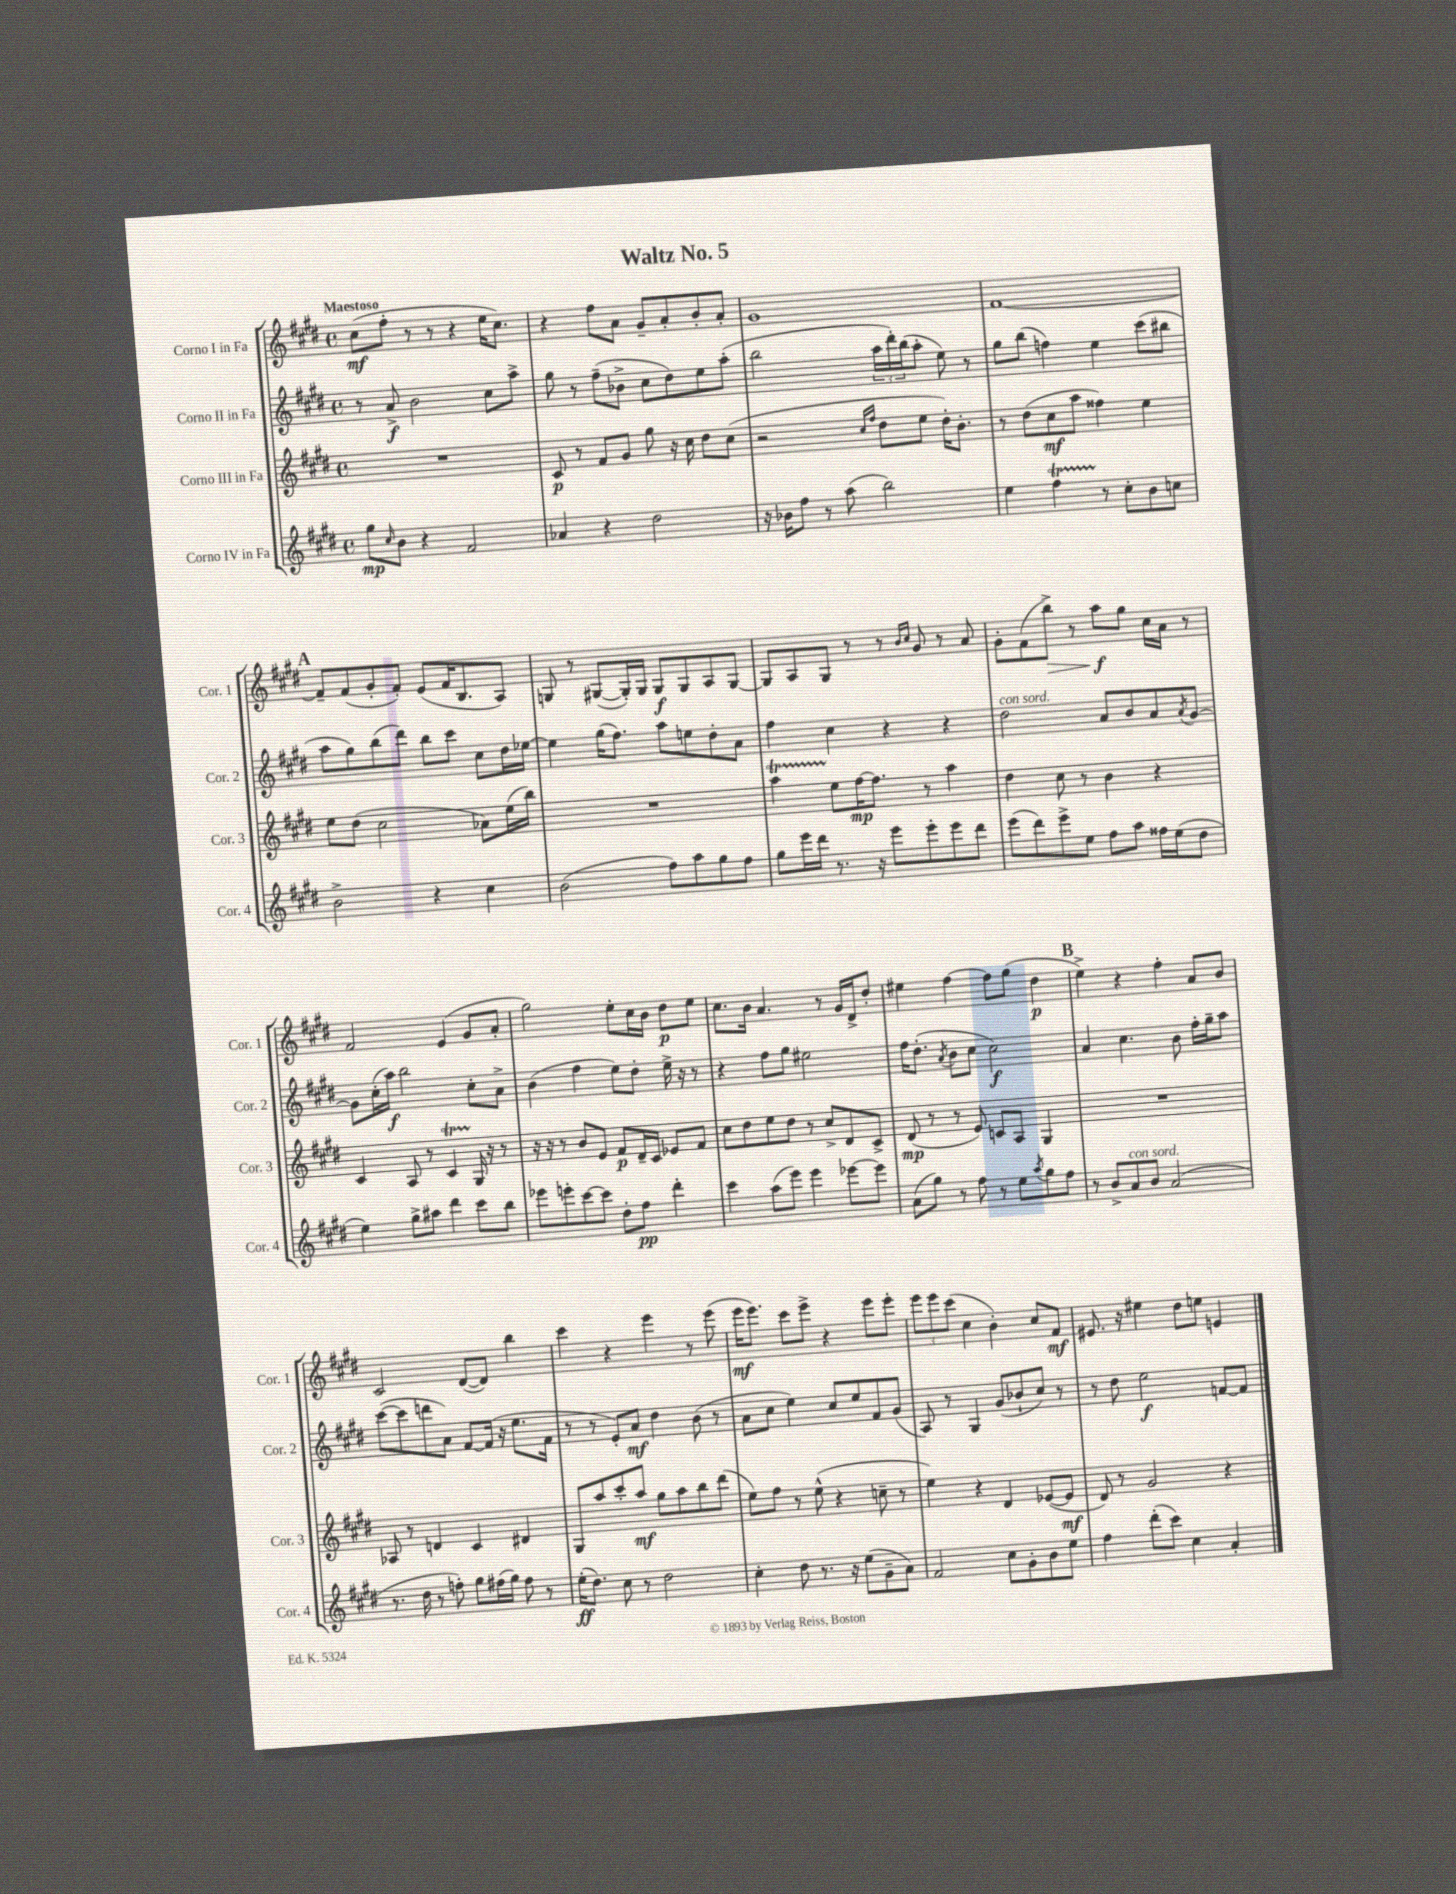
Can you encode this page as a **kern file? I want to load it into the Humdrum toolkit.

**kern	**dynam	**kern	**dynam	**kern	**dynam	**kern	**dynam
*part4	*part4	*part3	*part3	*part2	*part2	*part1	*part1
*staff4	*staff4	*staff3	*staff3	*staff2	*staff2	*staff1	*staff1
*I"Corno IV in Fa	*	*I"Corno III in Fa	*	*I"Corno II in Fa	*	*I"Corno I in Fa	*
*I'Cor. 4	*	*I'Cor. 3	*	*I'Cor. 2	*	*I'Cor. 1	*
*clefG2	*	*clefG2	*	*clefG2	*	*clefG2	*
*k[f#c#g#d#]	*	*k[f#c#g#d#]	*	*k[f#c#g#d#]	*	*k[f#c#g#d#]	*
*M4/4	*	*M4/4	*	*M4/4	*	*M4/4	*
*met(c)	*	*met(c)	*	*met(c)	*	*met(c)	*
=1	=1	=1	=1	=1	=1	=1	=1
!	!	!	!	!	!	!LO:TX:a:B:t=Maestoso	!
8gg#\L	mp	1r	.	8r	.	(8cc#\L	mf
16qqcc#/	.	.	.	.	.	.	.
8b\J	.	.	.	8a^/	f	8ff#'\J	.
4r	.	.	.	2b\	.	8r	.
.	.	.	.	.	.	8r	.
2f#/	.	.	.	.	.	4r	.
.	.	.	.	8cc#\L	.	16ee\KL	.
.	.	.	.	.	.	8.cc#\J)	.
.	.	.	.	8aa^\J	.	.	.
=2	=2	=2	=2	=2	=2	=2	=2
4a-X/	.	8c#/	p	8gg#\	.	4r	.
.	.	8r	.	8r	.	.	.
4r	.	8f#/L	.	(8ff#~\L	.	8ff#\L	.
.	.	8g#/J	.	8b-X^\J	.	8a\J	.
2dd#\	.	8gg#\	.	8cc#\L	.	8g#~/L	.
.	.	16r	.	8dd#\)	.	8a'/	.
.	.	16cc#\	.	.	.	.	.
.	.	8dd#\L	.	8ee\	.	8b'/	.
.	.	(8cc#\J	.	(8aa'\J	.	8a'/J	.
=3	=3	=3	=3	=3	=3	=3	=3
16r	.	2r	.	2bb\	.	1g#	.
16b-X\KL	.	.	.	.	.	.	.
8ff#\J	.	.	.	.	.	.	.
8r	.	.	.	.	.	.	.
(8aa\	.	.	.	.	.	.	.
.	.	16qqcc#/LL	.	.	.	.	.
.	.	16qqff#/JJ	.	.	.	.	.
2bb\)	.	8dd#\L	.	24aa\LL	.	.	.
.	.	.	.	24ddd#'\)	.	.	.
.	.	.	.	(24bb\J	.	.	.
.	.	8ee\J	.	8aa'\J	.	.	.
.	.	16dd#'\KL)	.	8ee\)	.	.	.
.	.	8.b'\J	.	.	.	.	.
.	.	.	.	8r	.	.	.
=4	=4	=4	=4	=4	=4	=4	=4
4ee\	.	8r	.	8gg#\L	.	[1f#	.
.	.	(8dd#\L	.	(8bb\J	.	.	.
4ff#T\	.	8cc#\	mf	4ffn\)	.	.	.
.	.	8aa\J	.	.	.	.	.
8r	.	4ff##X\)	.	4ee\	.	.	.
8cc#'\L	.	.	.	.	.	.	.
8b\	.	4ee\	.	(8ccc#\L	.	.	.
8ccn\J	.	.	.	8bb#X\J	.	.	.
!!LO:LB:g=z
!!LO:REH:place=s1:t=A
=5	=5	=5	=5	=5	=5	=5	=5
2b^\	.	8ee\L	.	8aa\L	.	8f#~/L]	.
.	.	(8dd#\J	.	8gg#\)	.	(8f#/	.
.	.	2cc#\	.	(8bb\	.	8g#'/	.
.	.	.	.	8ddd#\J)	.	8f#'/J)	.
4r	.	.	.	8bb\L	.	(8e/L	.
.	.	.	.	8ccc#\J	.	16f#/K	.
.	.	.	.	.	.	8.B/	.
4cc#\	.	8a-X\L)	.	8cc#\L	.	.	.
.	.	(16ee\L	.	16dd#\L	.	8A/J)	.
.	.	16bb\JJ)	.	[16ee-X\JJ	.	.	.
=6	=6	=6	=6	=6	=6	=6	=6
(2b\	.	1r	.	4ee-\]	.	8Gn/	.
.	.	.	.	.	.	8r	.
.	.	.	.	(16gg#\KL	.	([8G#X/L	.
.	.	.	.	8.ff#\J)	.	.	.
.	.	.	.	.	.	16G#'/L])	.
.	.	.	.	.	.	16G#/JJ	.
8ff#\L)	.	.	.	8aa\L	.	8G#/L	f
8aa\	.	.	.	8een\	.	8G#/	.
8gg#\	.	.	.	8dd#'\	.	8A/	.
8ff#\J	.	.	.	8a\J	.	[8G#/J	.
=7	=7	=7	=7	=7	=7	=7	=7
8gg#\L	.	4aaT\	.	4ff#\	.	8G#/L]	.
16eee\L	.	.	.	.	.	8A/	.
16ddd#\JJ	.	.	.	.	.	.	.
8.r	.	8ee\L	.	4cc#\	.	8G#/J	.
.	.	[16ff#\K	mp	.	.	8r	.
16r	.	8.ff#\J]	.	.	.	.	.
8eee\L	.	.	.	4r	.	8r	.
.	.	.	.	.	.	16qqb/LL	.
.	.	.	.	.	.	16qqcc#/JJ	.
8eee'\	.	8r	.	.	.	8g#/	.
8eee\	.	4aa\	.	4r	.	8r	.
8ddd#\J	.	.	.	.	.	8a/	.
=8	=8	=8	=8	=8	=8	=8	=8
!	!	!	!	!LO:TX:a:i:t=con sord.	!	!	!
(8eee\L	.	4dd#\	.	2dd#\	.	8g#'\L	.
8ddd#\)	.	.	.	.	.	(8f#\	.
!	!	!	!	!	!	!	!LO:HP:b
8eee^\	.	8cc#\	.	.	.	8bb^\J)	>
8ee\J	.	8r	.	.	.	8r	.
8ff#\L	.	4b\	.	8a/L	.	8aa\L	f
8aa\J	.	.	.	8b/	.	8gg#\J	]
16ff##X\LL	.	4r	.	8a/	.	16cc#\LL	.
(16ee\J	.	.	.	.	.	16a\JJ	.
.	.	.	.	8qa/	.	.	.
8dd#\J	.	.	.	[8g#/J	.	8r	.
!!LO:LB:g=z
=9	=9	=9	=9	=9	=9	=9	=9
4ee\)	.	4c#/	.	8g#\L]	.	2f#/	.
.	.	.	.	(16cc#'\L	.	.	.
.	.	.	.	16aa\JJ)	f	.	.
8gg#^\L	.	8A/	.	2bb\	.	.	.
8aa#X\J	.	8r	.	.	.	.	.
4ddd#\	.	4c#T/	.	.	.	(4e/	.
8ccc#\L	.	16G#/	.	8cc#'\L	.	8g#/L	.
.	.	16r	.	.	.	.	.
8bb\J	.	8r	.	8a^\J	.	8a'/J	.
=10	=10	=10	=10	=10	=10	=10	=10
8eee-X\L	.	16r	.	(4b\	.	2gg#\)	.
.	.	16r	.	.	.	.	.
8eeen'\	.	8r	.	.	.	.	.
[8ccc#\	.	8b/L	.	4ff#\	.	.	.
8ccc#\J]	.	8e/J	.	.	.	.	.
8dd#'\L	.	8f#/L	p	8ee\L)	.	8ee'\L	.
8ff#\J	pp	16d#~/L	.	8dd#'\J	.	16cc#\L	.
.	.	16c#/JJ	.	.	.	16b\JJ	.
4ddd#'\	.	8e-X/L	.	16ee^\	.	8dd#\L	p
.	.	.	.	16r	.	.	.
.	.	8f#/J	.	8r	.	8ee\J	.
=11	=11	=11	=11	=11	=11	=11	=11
4ccc#\	.	8cc#\L	.	4r	.	8.cc#\L	.
.	.	8dd#\	.	.	.	.	.
.	.	.	.	.	.	16b\Jk	.
(8aa\L	.	8ee\	.	8ff#\L	.	4.a/	.
8eee\J)	.	8dd#\J	.	8gg#\J	.	.	.
4eee\	.	8r	.	2ee#X\	.	.	.
.	.	8cc#^/L	.	.	.	8r	.
[8eee-X\L	.	8d#/	.	.	.	16g#/LL	.
.	.	.	.	.	.	16d#^/J	.
8eee-\J]	.	8c#^/J	.	.	.	8dd#'/J	.
=12	=12	=12	=12	=12	=12	=12	=12
(8a\L	.	(8d#/	mp	16ff#\KL	.	4ee#X\	.
.	.	.	.	(8.dd#'\J	.	.	.
8gg#\J)	.	8r	.	.	.	.	.
.	.	.	.	8qa/	.	.	.
8r	.	8r	.	8b\L	.	[4ff#\	.
8ff#\	.	8e/)	.	8cc#\J	.	.	.
8r	.	8cn/L	.	2cc#\)	f	8ff#\L]	.
8ee\L	.	8A/J	.	.	.	(8gg#\J	.
8qaa/	.	.	.	.	.	.	.
8gg#\	.	4G#/	.	.	.	4dd#\	p
8ff#\J	.	.	.	.	.	.	.
!!LO:REH:place=s1:t=B
=13	=13	=13	=13	=13	=13	=13	=13
8r	.	1r	.	4a/	.	4ee^\)	.
8b^/L	.	.	.	.	.	.	.
!LO:TX:a:i:t=con sord.	!	!	!	!	!	!	!
8a/	.	.	.	4.cc#\	.	4r	.
8b/J	.	.	.	.	.	.	.
(2a/	.	.	.	.	.	4ff#'\	.
.	.	.	.	8b\	.	.	.
.	.	.	.	16ff#'\LL	.	8a/L	.
.	.	.	.	16gg#~\J	.	.	.
.	.	.	.	8aa\J	.	8b/J	.
!!LO:LB:g=z
=14	=14	=14	=14	=14	=14	=14	=14
8.r	.	8A-X/	.	([8ccc#\L	.	2c#/	.
.	.	8r	.	8ccc#\]	.	.	.
16dd#\	.	.	.	.	.	.	.
8r	.	4dn/	.	8dddn\	.	.	.
8ffn'\)	.	.	.	8a\J)	.	.	.
8gg#\L	.	4c#/	.	[8f#/L	.	([8d#/L	.
(16ff#X\L	.	.	.	(16f#/Jk]	.	8d#/J])	.
16gg#\JJ)	.	.	.	16r	.	.	.
8ff#\	.	4d#X/	.	8.ee\L	.	4bb\	.
8r	.	.	.	.	.	.	.
.	.	.	.	16f#\Jk	.	.	.
=15	=15	=15	=15	=15	=15	=15	=15
(16ee'\KL	ff	8G#/L	.	8r	.	4ccc#\	.
8.dd#\J)	.	.	.	.	.	.	.
.	.	8aa/	.	8r	.	.	.
8cc#\	.	8ccc#'/	.	8e'/L)	.	4r	.
8r	.	8aa/J	mf	8a/J	mf	.	.
2dd#\	.	8gg#\L	.	4dd#\	.	4eee\	.
.	.	8aa\	.	.	.	.	.
.	.	8bb\	.	(8b\	.	8r	.
.	.	(8ddd#\J	.	8r	.	(8eee\	.
=16	=16	=16	=16	=16	=16	=16	=16
4cc#'\	.	8ee\L)	.	8a\L	.	16eee\KL	mf
.	.	.	.	.	.	8.eee\J)	.
.	.	8ff#\J	.	8cc#\J	.	.	.
8dd#\	.	8r	.	4ee\)	.	8ccc#\L	.
8.r	.	(8ee^^\	.	.	.	8eee^\J	.
.	.	4r	.	8cc#/L	.	4r	.
16r	.	.	.	.	.	.	.
(8ee\L	.	.	.	8ee/	.	.	.
8g#~\	.	8ccn~\	.	8f#/	.	8eee\L	.
8a\J)	.	8r	.	(8g#/J	.	8eee'\J	.
=17	=17	=17	=17	=17	=17	=17	=17
2f#/	.	4ee\)	.	8A/)	.	12eee\L	.
.	.	.	.	.	.	12eee\	.
.	.	.	.	8r	.	.	.
.	.	.	.	.	.	(12ccc#\J	.
.	.	4r	.	4G#/	.	4cc#\	.
8cc#\L	.	4d#/	.	(8g#/L	.	4b'\)	.
8g#'\	.	.	.	8b-X`/	.	.	.
8b\	.	([8e-X/L	.	8cc#/J)	.	8cc#/L	.
8ee\J	.	8e-/J]	mf	8r	.	8f#/J	mf
=18	=18	=18	=18	=18	=18	=18	=18
4ff#\	.	8d#/)	.	8r	.	8.e#X/	.
.	.	8r	.	8dd#\	.	.	.
.	.	.	.	.	.	16r	.
(8ddd#'\L	.	2g#/	.	2ee\	f	4ee#X\	.
8ccc#\J)	.	.	.	.	.	.	.
4cc#\	.	.	.	.	.	8dd#\L	.
.	.	.	.	.	.	8een\J	.
4a'/	.	4r	.	[8fn/L	.	4en/	.
.	.	.	.	8f/J]	.	.	.
==	==	==	==	==	==	==	==
*-	*-	*-	*-	*-	*-	*-	*-
